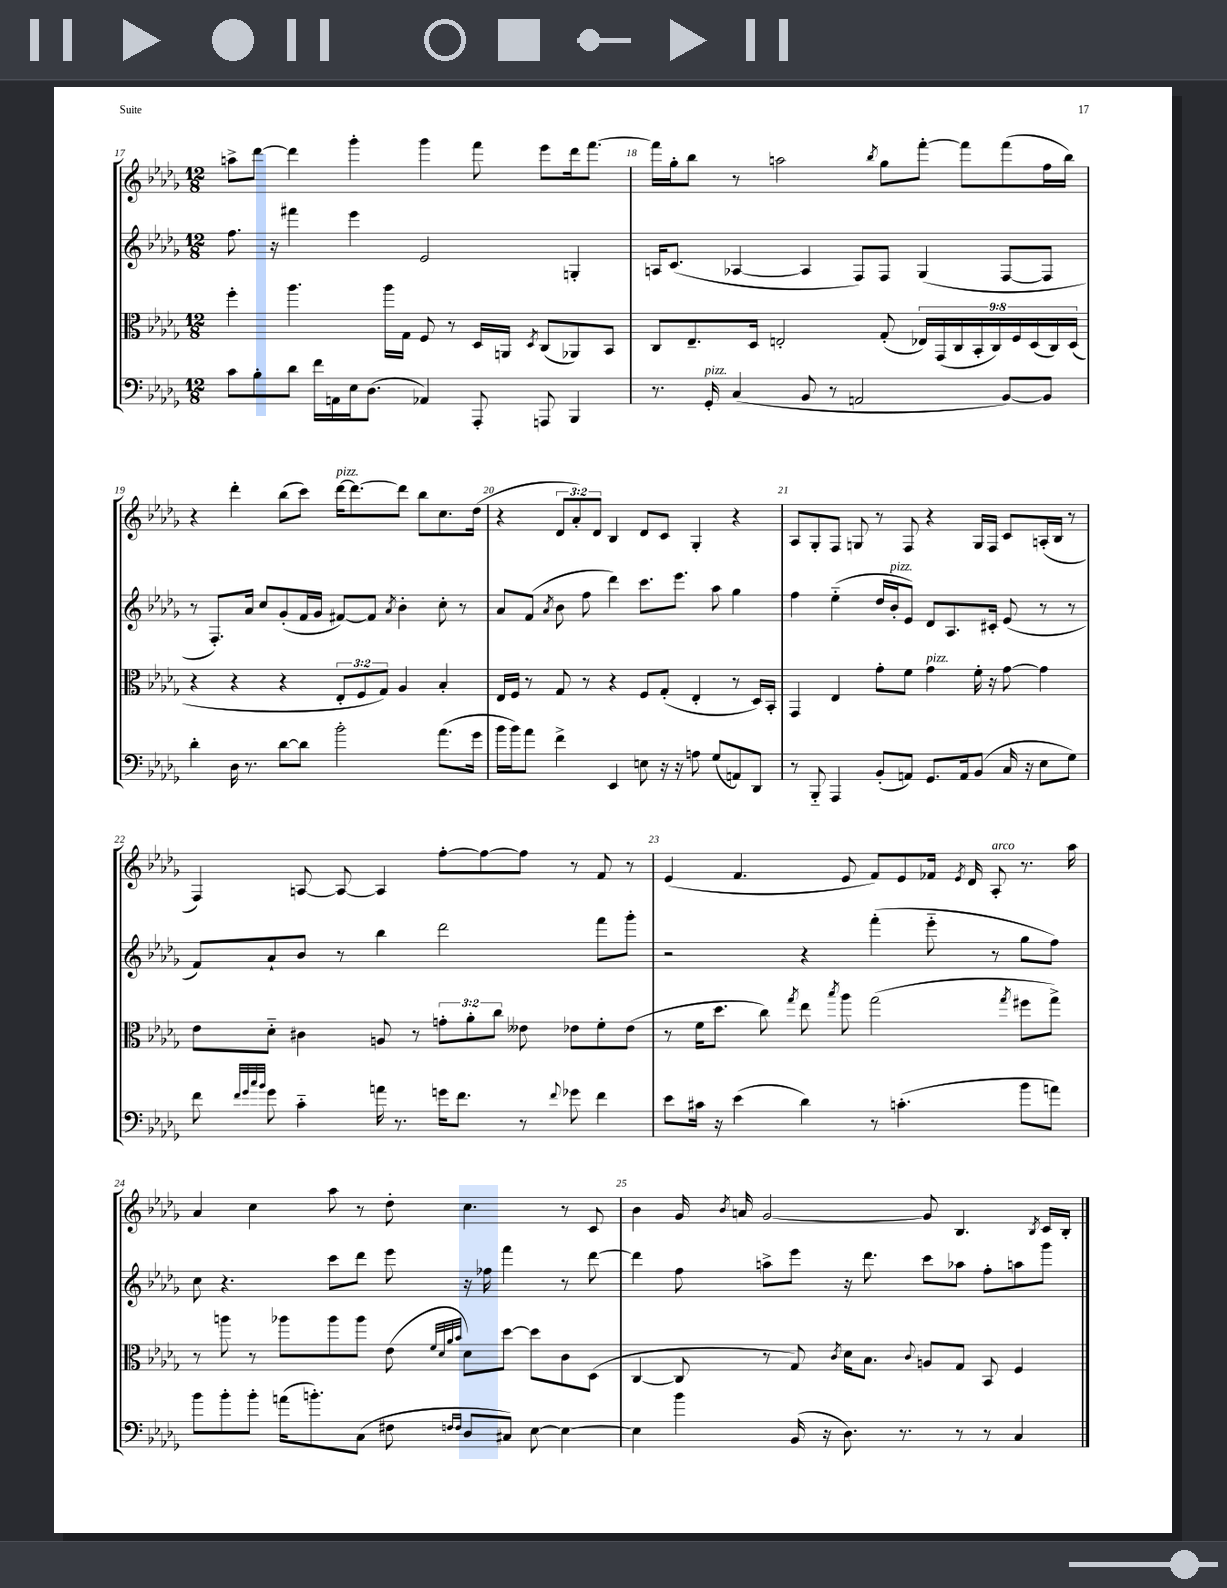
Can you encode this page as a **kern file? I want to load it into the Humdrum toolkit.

**kern	**kern	**kern	**kern
*staff4	*staff3	*staff2	*staff1
*clefF4	*clefC3	*clefG2	*clefG2
*k[b-e-a-d-g-]	*k[b-e-a-d-g-]	*k[b-e-a-d-g-]	*k[b-e-a-d-g-]
*M12/8	*M12/8	*M12/8	*M12/8
8c	4ff'	8.ff	8aa^
8B-'	.	.	[8ddd-
.	.	16r	.
8d-	4.aa-	4fff#	4ddd-]
16f	.	.	.
16AA	.	.	.
16E-	.	4eee-	4ggg-'
(8.D-	.	.	.
.	16aa-	.	.
.	16G-	.	.
4AA-)	8F	2e-	4ggg-
.	8r	.	.
8AAA-'	16D-	.	8fff
.	16AA	.	.
.	8qD-	.	.
8AAA	(8C	.	8eee-
4BBB-	8AA-)	4G'	16ddd-
.	.	.	[8.fff
.	8BB-	.	.
=	=	=	=
8.r	8C	16A	16fff]
.	.	(8.c	16gg-'
.	8.E-~	.	8bb-
16GG-'	.	.	.
(4C	.	[4A-	8r
.	16D-	.	.
.	2E'	.	2aa
8BB-	.	4A-]	.
8r	.	.	.
2AA	.	8F)	.
.	.	.	8qbb-
.	(8G-'	8F	8gg-
.	18E-)	(4G-	[8fff'
.	(18GG-	.	.
.	18C	.	.
.	.	.	8fff]
.	18BB-'	.	.
.	18C)	.	.
[8BB-)	.	[8F	(8fff
.	18F	.	.
.	(18D-	.	.
8BB-]	.	8F]	16ff
.	18C)	.	.
.	.	.	16bb-)
.	(18D-	.	.
=	=	=	=
4d-'	4r	8r	4r
.	.	8.F')	.
16D-	4r	.	4ddd-'
8.r	.	16a-	.
.	.	8cc	.
[8d-	4r	(8g-'	(8bb-
8d-]	.	16f	8ccc)
.	.	16g-	.
2b-'	12E-'	[8f#)	[16ddd-
.	.	.	8.ddd-_
.	12F	.	.
.	.	8f#]	.
.	12G-)	.	.
.	.	8qa-	.
.	4A-	4b-'	8ddd-]
.	.	.	8bb-
(8.a-	4B-'	8cc'	8.cc
.	.	8r	.
16g-	.	.	(16dd-
=	=	=	=
16b-	16E-	8a-	4r
16b-)	16F	.	.
8a-	8r	(8f	.
.	.	8qa-	.
4f^	8G-	8b-	12d-
.	.	.	12a-')
.	8r	8ff	.
.	.	.	12d-
4EE-	4r	4ddd-)	4B-
8E	8F	8.ccc	8d-
16r	(8G-'	.	8c
16r	.	8.eee-	.
8A	4E-'	.	4G-'
(8G-	.	8aa-	.
8AA)	8r	4gg-	4r
8DD-	16D-)	.	.
.	16BB-'	.	.
=	=	=	=
8r	4GG-	4ff	8A-
8BBB-'~	.	.	8G-'
4AAA-	4E-	(4ee-'~	8F
.	.	.	8G
(8BB-'	8g-'	16dd-	8r
.	.	16b-'	.
8AA)	8f	8e-)	8F
8.GG-	4g-	8d-	4r
.	.	8.A-	.
16AA	.	.	.
(8BB-	16f'	.	16G
.	16r	16c#'	16F
16C	[8g-	(8e-	8c
16r	.	.	.
8E-	4g-]	8r	(16A'
.	.	.	16B-
8G-)	.	8r	8r
=	=	=	=
8f	8e-	8f)	4F)
32qqf	.	.	.
32qqg-	.	.	.
32qqcc	.	.	.
32qqb-	.	.	.
8g-	8d-'~	8a-`	.
4c'~	4c#	8b-	[8A
.	.	8r	8A_
16a	8A	4bb-	4A]
8.r	.	.	.
.	8r	.	.
16g	12g'	2ddd-	[8ff'
8.f	.	.	.
.	12a-'	.	.
.	.	.	8ff_
.	12cc	.	.
8r	8e--	.	8ff]
8qqf	.	.	.
8g-	8e-	.	8r
4f	8f'	8fff	8f
.	(8e-	8ggg-'	8r
=	=	=	=
8e-	8r	2r	(4e-
16c#	16f	.	.
16r	8.dd-	.	.
(4e-	.	.	4.f
.	8cc)	.	.
.	8qgg-	.	.
4d-)	8ee-	4r	.
.	8qbb-	.	.
.	8aa-	.	8e-
8r	(2gg-	(4fff'	8f)
(4.c'	.	.	8e-
.	.	8eee-'~	16f-
.	.	.	8qe-
.	.	.	16d-
.	.	8r	8A-'
.	8qgg-	.	.
8b-	8ff#	8gg-	8.r
8a)	8gg-^)	8ff)	.
.	.	.	16aa-
=	=	=	=
8b-	8r	8cc	4a-
8b-'	8aa	4.r	.
8b-'	8r	.	4cc
(16a	8aa-	.	.
8.b')	.	.	.
.	8aa-	8ccc	8aa-
(8C	8aa-	8ddd-	8r
8F#	(8e-	8eee-	8dd-'
.	32qqf	.	.
.	32qqd-	.	.
16qqF	32qqa-	.	.
16qqF	32qqb-	.	.
8D-	8d-)	16r	4.cc
.	.	16ff-	.
8C#)	[8dd-	4fff	.
[8E-	8dd-]	.	.
4E-_	8c	8r	8r
.	(8D-	[8ddd-	8c
=	=	=	=
4E-]	[4C	4ddd-]	4b-
4b-	8C]	8ff	16g-
.	.	.	8qb-
.	.	.	16a
.	8r	8aa^	[2g-
(16BB-	8G-)	8eee-	.
16r	.	.	.
.	8qc	.	.
8.D-)	16d-	16r	.
.	8.B-	8.ddd-	.
8.r	.	.	.
.	8qqc	.	.
.	8A	8ccc	8g-]
8r	8G-	8aa-	4.B-
8r	8BB-	8ff'	.
4C	4F	8aa	.
.	.	.	8qB-
.	.	8ggg-	16c
.	.	.	16B-'
==	==	==	==
*-	*-	*-	*-
